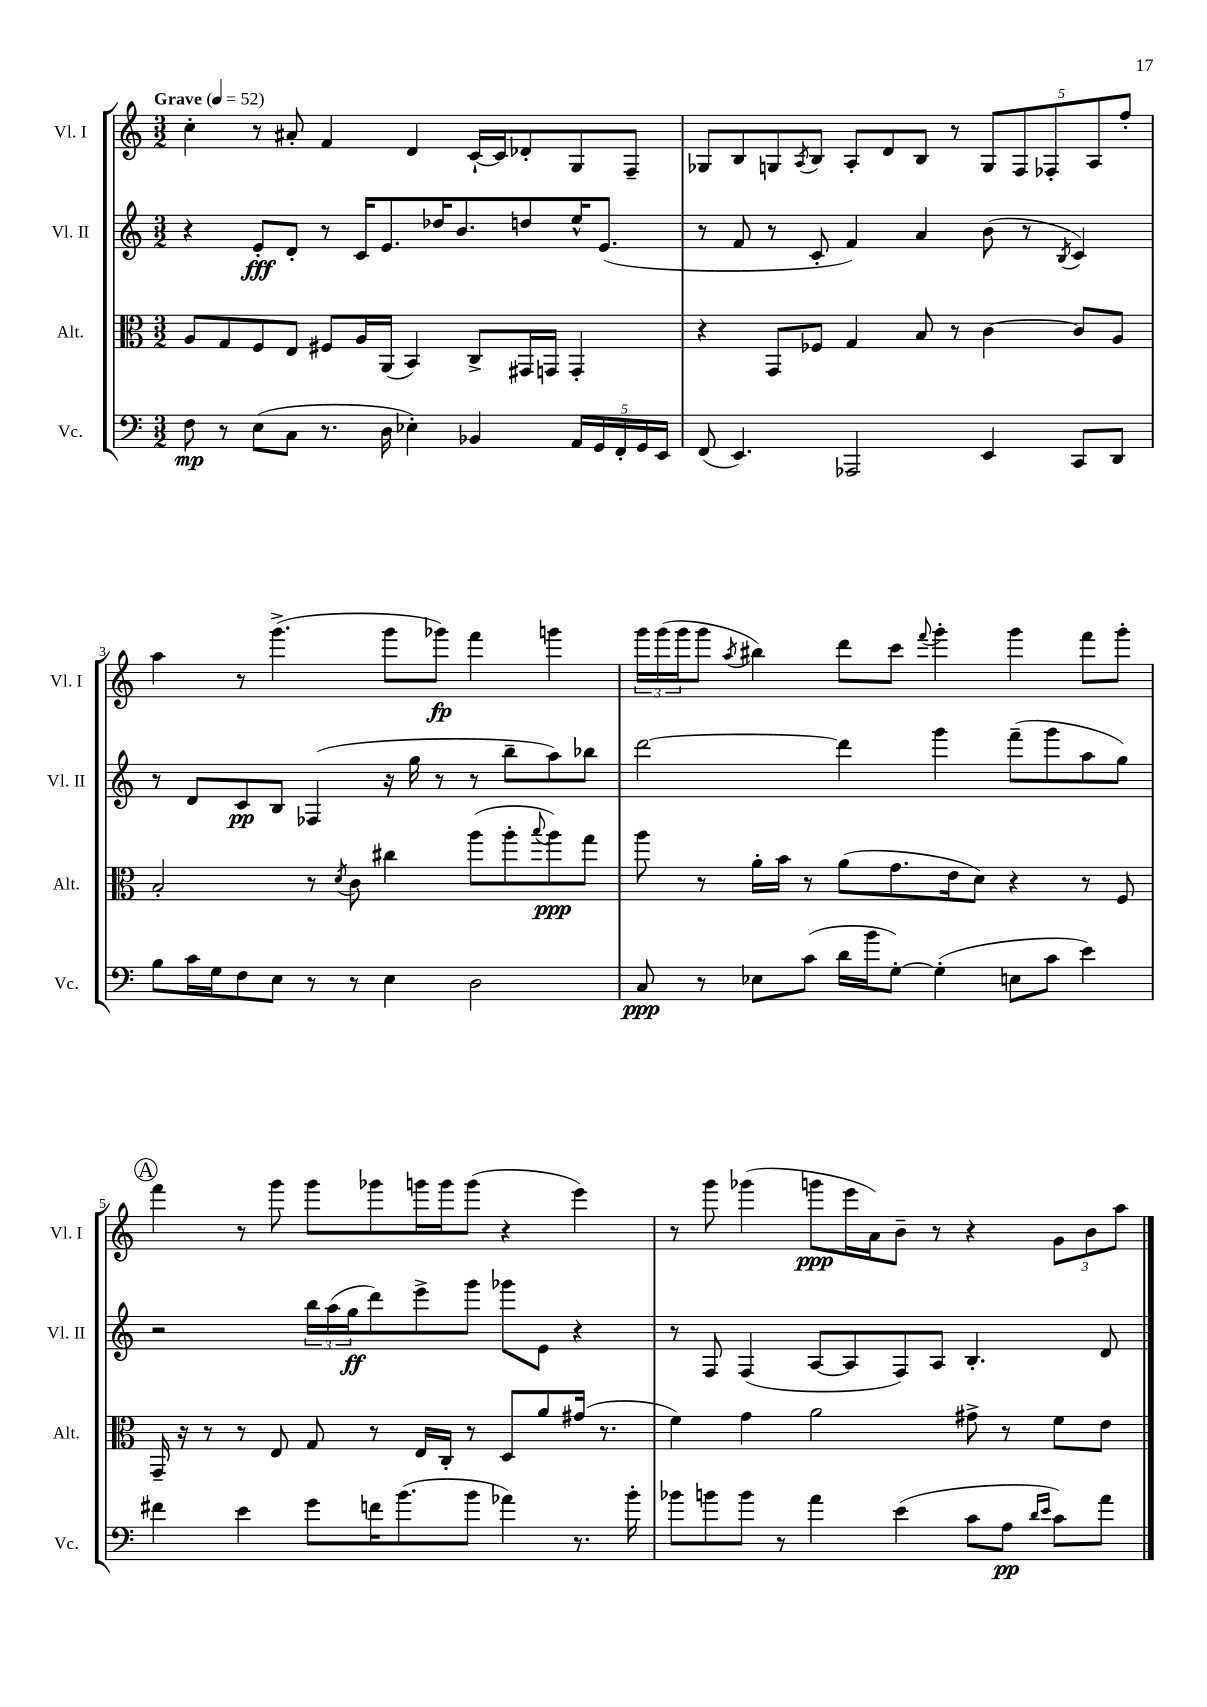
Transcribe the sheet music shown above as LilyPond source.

<<
\new StaffGroup <<
\new Staff = "s0" \with { instrumentName = "Vl. I" shortInstrumentName = "Vl. I" } {
    \clef treble \key c \major \numericTimeSignature \time 3/2 \tempo "Grave" 4 = 52
    c''4-. r8 ais'8-. f'4 d'4 c'16~-! c'16 des'8-. g8 f8-- |
    ges8 b8 g8 \acciaccatura { a8 } b8 a8-. d'8 b8 r8 \tuplet 5/4 { g8 f8 fes8-. a8 f''8-. } |
    a''4 r8 g'''4.->( g'''8 ges'''8\fp) f'''4 g'''4 |
    \tuplet 3/2 { g'''16 g'''16( g'''16 } g'''8 \acciaccatura { a''8 } bis''4) d'''8 c'''8 \appoggiatura { f'''8 } g'''4-. g'''4 f'''8 g'''8-. |
    \mark \markup { \circle "A" } f'''4 r8 g'''8 g'''8 ges'''8 g'''16 g'''16 g'''8( r4 e'''4) |
    r8 g'''8 ges'''4( g'''8\ppp e'''16 a'16) b'8-- r8 r4 \tuplet 3/2 { g'8 b'8 a''8 } \bar "|." |
}
\new Staff = "s1" \with { instrumentName = "Vl. II" shortInstrumentName = "Vl. II" } {
    \clef treble \key c \major \numericTimeSignature \time 3/2
    r4 e'8-.\fff d'8-. r8 c'16 e'8. des''16 b'8. d''8 e''16-^ e'8.( |
    r8 f'8 r8 c'8-. f'4) a'4 b'8( r8 \acciaccatura { b8 } c'4) |
    r8 d'8 c'8\pp b8 fes4( r16 g''16 r8 r8 b''8-- a''8) bes''8 |
    d'''2~ d'''4 g'''4 f'''8--( g'''8 a''8 g''8) |
    \mark \markup { \circle "A" } r2 \tuplet 3/2 { b''16 a''16( g''16\ff } d'''8) e'''8-> g'''8 ges'''8 e'8 r4 |
    r8 f8 f4( a8~ a8 f8) a8 b4.-. d'8 \bar "|." |
}
\new Staff = "s2" \with { instrumentName = "Alt." shortInstrumentName = "Alt." } {
    \clef alto \key c \major \numericTimeSignature \time 3/2
    a8 g8 f8 e8 fis8 a16 a,16( b,4) c8-> gis,16 g,16 g,4-. |
    r4 g,8 fes8 g4 b8 r8 c'4~ c'8 a8 |
    b2-. r8 \acciaccatura { d'8 } c'8 cis''4 a''8( a''8-. \appoggiatura { b''8 } a''8\ppp) g''8 |
    a''8 r8 a'16-. b'16 r8 a'8( g'8. e'16 d'8) r4 r8 f8 |
    \mark \markup { \circle "A" } g,16-- r16 r8 r8 e8 g8 r8 e16 c16-. r8 d8 a'8 gis'16( r8. |
    f'4) g'4 a'2 gis'8-> r8 f'8 e'8 \bar "|." |
}
\new Staff = "s3" \with { instrumentName = "Vc." shortInstrumentName = "Vc." } {
    \clef bass \key c \major \numericTimeSignature \time 3/2
    f8\mp r8 e8( c8 r8. d16 ees4-.) bes,4 \tuplet 5/4 { a,16 g,16 f,16-. g,16 e,16 } |
    f,8( e,4.) aes,,2 e,4 c,8 d,8 |
    b8 c'16 g16 f8 e8 r8 r8 e4 d2 |
    c8\ppp r8 ees8 c'8( d'16 b'16 g8~-.) g4-.( e8 c'8 e'4) |
    \mark \markup { \circle "A" } fis'4 e'4 g'8 f'16 b'8.( b'8 aes'4) r8. b'16-. |
    bes'8 b'8 b'8 r8 a'4 e'4( c'8 a8\pp \grace { d'16 e'16 } c'8) a'8 \bar "|." |
}
>>
>>
